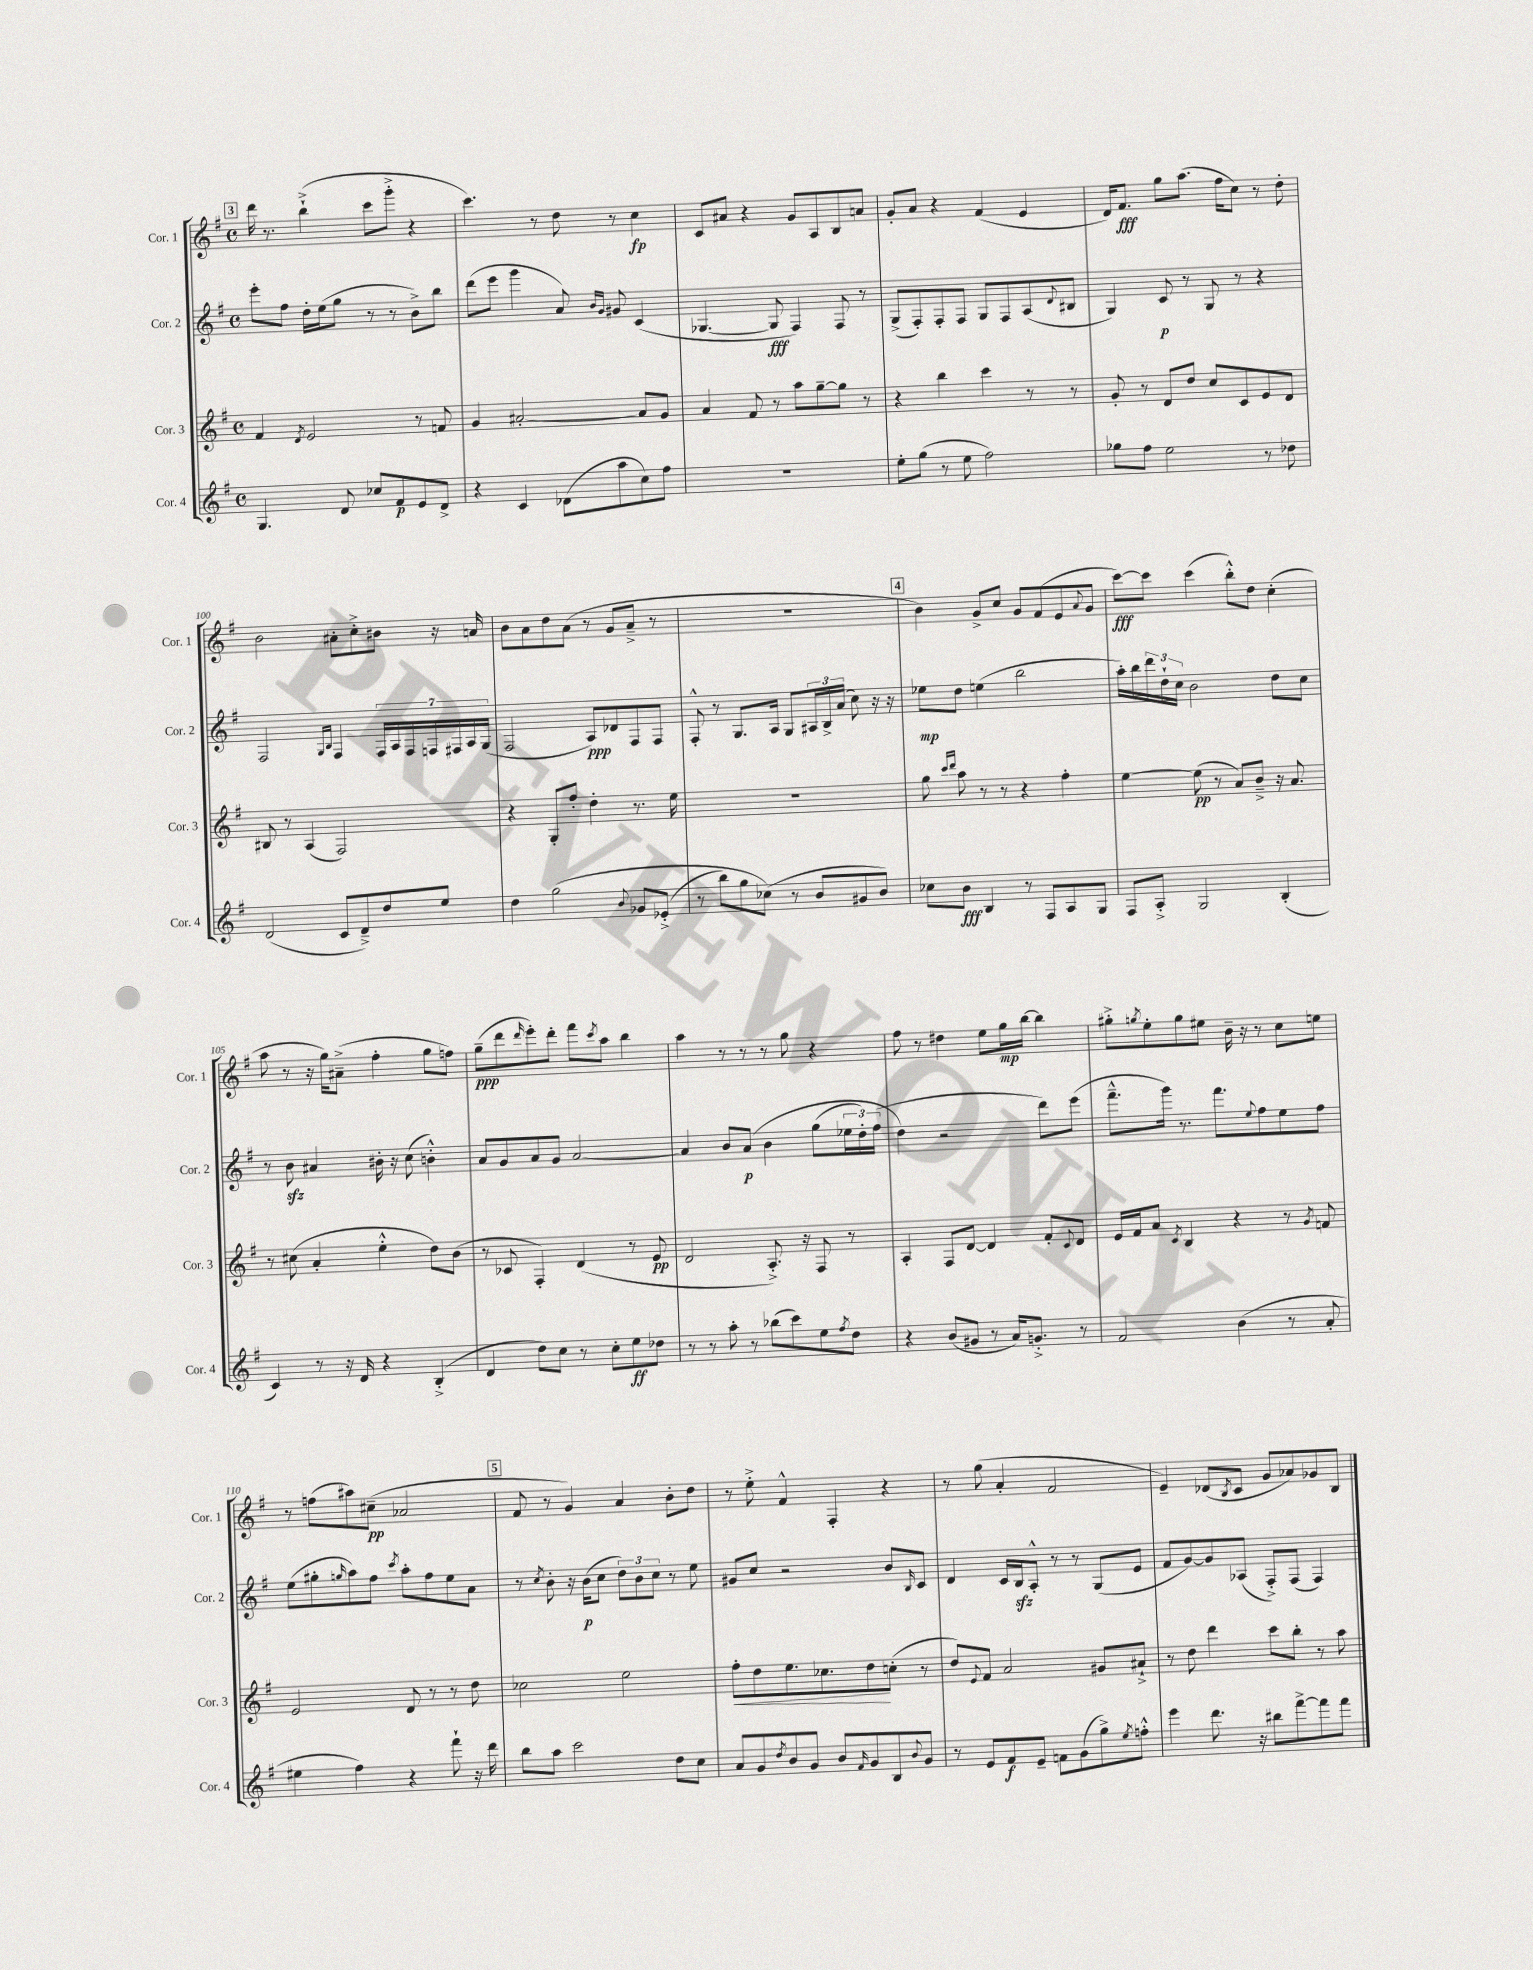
<<
\new StaffGroup <<
\new Staff = "s0" \with { instrumentName = "Cor. 1" shortInstrumentName = "Cor. 1" } {
    \clef treble \key g \major \defaultTimeSignature \time 4/4
    \mark \markup { \box "3" } d'''16 r8. b''4-!->( c'''8 g'''8-.-> r4 |
    c'''4.) r8 d''8 r8 c''4\fp |
    c'8 ais'8 r4 g'8 a8 b8 a'8 |
    g'8-. a'8 r4 fis'4( e'4 |
    d'16) fis'8.\fff g''8 a''8.( fis''16 c''8) r8 d''8-. |
    b'2 ais'8-. c''8-.-> bis'8 r16 a'16 |
    b'8 a'8 d''8 a'8( r8 g'8 a'8---> r8 |
    R1 |
    \mark \markup { \box "4" } b'4) g'8-> c''8 g'8 fis'8( e'8 \appoggiatura { a'8 } g'8 |
    c'''8~\fff) c'''8 c'''4( b''8-.-^) d''8 c''4-.( |
    a''8 r8 r16 g''16) ais'8--->( fis''4-. g''8 f''8) |
    g''8--\ppp( d'''8 \grace { d'''16 } e'''8-.) d'''8-. fis'''8 \acciaccatura { c'''8 } a''8 b''4 |
    a''4 r8 r8 r8 g''8 r4 |
    fis''8 r8 dis''4 e''8 g''16\mp b''16~ b''4 |
    gis''8-.-> \acciaccatura { g''8 } e''8-. g''8 eis''8 b'16-- r16 r8 c''8 e''8 |
    r8 f''8( ais''8) cis''8--\pp( aes'2 |
    \mark \markup { \box "5" } fis'8 r8 g'4) a'4 b'8-. d''8 |
    r8 e''8-.-> fis'4-^ fis4-. r4 |
    r8 g''8( a'4-. fis'2 |
    e'4--) des'8( \acciaccatura { b8 } c'8 g'8 aes'8) ges'8 b8 \bar "|." |
}
\new Staff = "s1" \with { instrumentName = "Cor. 2" shortInstrumentName = "Cor. 2" } {
    \clef treble \key g \major \defaultTimeSignature \time 4/4
    \mark \markup { \box "3" } e'''8-. fis''8 d''16-. e''16( g''8 r8 r8 b'8->) b''8 |
    d'''8( e'''8 g'''4 a'8) \grace { b'16 g'16 } gis'8 c'4( |
    ges4.~ ges8\fff fis4) fis8 r8 |
    g8->( fis8-.) fis8-. fis8 g8 fis8 a8( \appoggiatura { d'8 } bis8 |
    g4) c'8\p r8 g8 r8 r4 |
    fis2 \grace { g16 b16 } fis4 \tuplet 7/4 { fis16 a16 fis16 f16 fis16 a16 g16( } |
    fis2 a8\ppp) des'8 fis8 fis8 |
    fis8-.-^ r8 g8. a16 g8 \tuplet 3/2 { ais16 b16-> a'16( } c''8) r16 r16 |
    \mark \markup { \box "4" } ees''8\mp d''8 e''4( b''2 |
    a''16-.) b''16 \tuplet 3/2 { d'''16 d''16-! c''16 } b'2 d''8 c''8 |
    r8 b'8\sfz ais'4 bis'16-. r16 c''8( b'4-.-^) |
    a'8 g'8 a'8 g'8 a'2~ |
    a'4 b'8 a'8\p\( b'4 g''8( \tuplet 3/2 { ees''16 d''16-.) fis''16( } |
    d''4\) r2 d'''8) e'''8( |
    fis'''8.---^ g'''16) r8. fis'''8. \appoggiatura { e''8 } fis''8 e''8 fis''8 |
    e''8( gis''8-. \grace { g''16 } a''8) fis''8 \acciaccatura { c'''8 } a''8-. fis''8 e''8 a'8 |
    \mark \markup { \box "5" } r8 \acciaccatura { c''8 } b'8-. r16 b'16\p( c''8 \tuplet 3/2 { d''8) b'8 c''8 } r8 e''8 |
    gis'8 c''8 r2 b'8 \grace { b16 } c'8 |
    d'4 c'16 b16\sfz a8-.-^ r8 r8 g8( e'8 |
    fis'8 g'8~) g'8 aes8( fis8-.->) fis8( fis4) \bar "|." |
}
\new Staff = "s2" \with { instrumentName = "Cor. 3" shortInstrumentName = "Cor. 3" } {
    \clef treble \key g \major \defaultTimeSignature \time 4/4
    \mark \markup { \box "3" } fis'4 \acciaccatura { d'8 } e'2 r8 f'8 |
    g'4 ais'2~-. ais'8 g'8 |
    a'4 fis'8 r8 a''8 g''8~-- g''8 r8 |
    r4 b''4 c'''4 r8 r8 |
    g'8-. r8 d'8 d''8 c''8 c'8 e'8 d'8 |
    bis8 r8 a4( fis2) |
    r4 g8-. fis''8-. d''4-. r8. e''16 |
    R1 |
    \mark \markup { \box "4" } g''8 \grace { c'''16 d'''16 } a''8 r8 r8 r4 fis''4-. |
    e''4~ e''8\pp( r8 a'8) b'8---> r16 a'8. |
    r8 cis''8( a'4-. e''4-.-^ d''8) b'8( |
    r8 ces'8 fis4-.) d'4( r8 e'8\pp |
    d'2 a8.-.->) r16 fis8 r8 |
    a4-. fis8 d'8~ d'4 fis'8-. \appoggiatura { c'8 } d'8 |
    e'16 fis'16 a'8 \acciaccatura { c'8 } b4 r4 r8 \acciaccatura { g'8 } f'8 |
    e'2 d'8 r8 r8 d''8 |
    \mark \markup { \box "5" } ces''2 e''2 |
    fis''8-.\< d''8 e''8. ces''8. d''8\! c''8-.( r8 |
    d''8) \appoggiatura { e'8 } fis'8 a'2 gis'8 ais'8-!-> |
    r8 d''8 d'''4 c'''8 b''8-. r8 a''8 \bar "|." |
}
\new Staff = "s3" \with { instrumentName = "Cor. 4" shortInstrumentName = "Cor. 4" } {
    \clef treble \key g \major \defaultTimeSignature \time 4/4
    \mark \markup { \box "3" } g4. d'8 ces''8 fis'8\p e'8 d'8-> |
    r4 c'4 des'8( a''8 c''8) fis''8 |
    R1 |
    e''8-. g''8( r8 e''8 fis''2) |
    ges''8 fis''8 e''2 r8 des''8 |
    d'2( c'8 d'8--->) d''8 e''8 |
    d''4 g''2\( \appoggiatura { b'8 } ges'8 ees'8-.->( |
    r8 b''8) g''8 ces''8(\) r8 b'8 gis'8 b'8) |
    \mark \markup { \box "4" } ces''8 b'8\fff b4 r8 fis8 a8 g8 |
    fis8 a8-.-> g2 b4-.( |
    c'4) r8 r16 d'16 r4 b4-.->( |
    d'4 d''8) c''8 r8 c''8-. e''8\ff des''8 |
    r8 r8 a''8-. r8 bes''8( c'''8) e''8 \acciaccatura { fis''8 } d''8 |
    r4 b'8( gis'8 r8 a'16) g'8.-.-> r8 |
    fis'2 b'4( r8 a'8-. |
    eis''4 fis''4) r4 fis'''8-! r16 d'''16 |
    \mark \markup { \box "5" } b''8 a''8 c'''2 d''8 c''8 |
    a'8 g'8 \acciaccatura { d''8 } b'8 g'8 b'8 \grace { fis'16 } g'8 b8 \appoggiatura { b'8 } g'8 |
    r8 e'8 fis'8\f e'8-- f'8 g'8( g''8->) \acciaccatura { e''8 } f''8-.-^ |
    e'''4 d'''8. r16 bis''8 fis'''8~-> fis'''8 fis'''8 \bar "|." |
}
>>
>>
\layout { \context { \Score currentBarNumber = #95 } }
